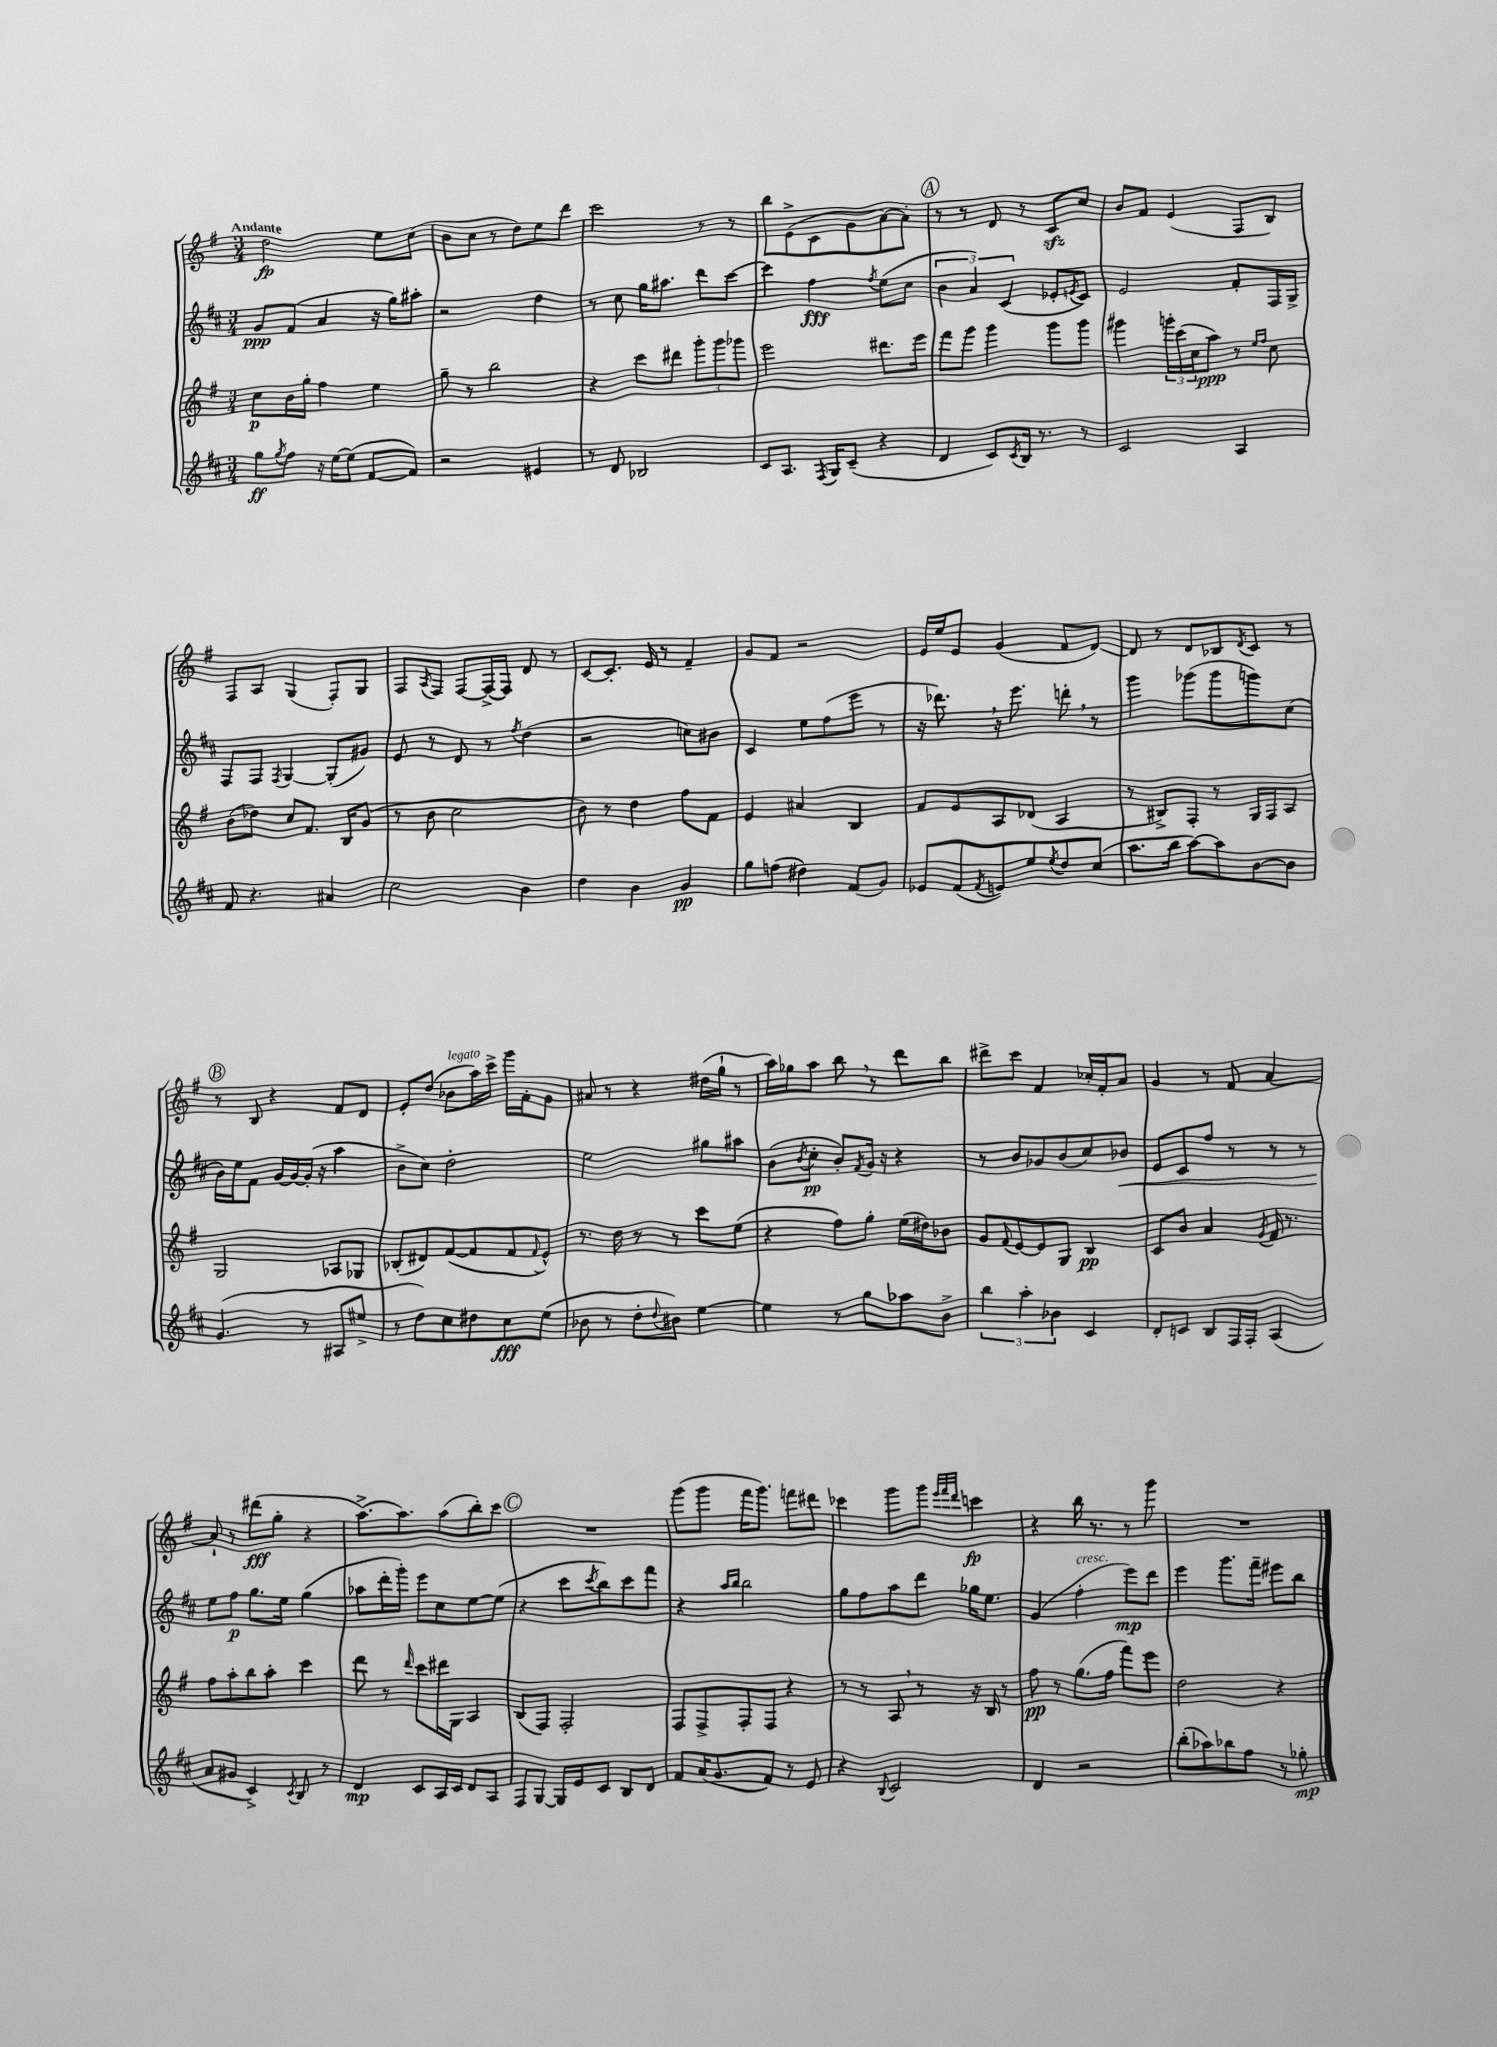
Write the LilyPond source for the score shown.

<<
\new StaffGroup <<
\new Staff = "s0" {
    \clef treble \key g \major \numericTimeSignature \time 3/4 \tempo "Andante"
    d''2\fp e''8 c''8( |
    b'8 c''8 r8 d''8) e''8 d'''8 |
    c'''2 r8 r8 |
    b''8 e'8->( c'8 g'8 a'8~) a'8-. |
    \mark \markup { \circle "A" } r8 r8 d'8 r8 c'8\sfz c''8 |
    b'8 fis'8 e'4( fis8 b8) |
    fis8 a8 g4( fis8-.) g8 |
    fis8 \acciaccatura { a8 } fis8 fis8~ fis16~-> fis16 d'8 r8 |
    c'8~ c'8.-. e'16 r8 fis'4-- |
    g'8 fis'8 r2 |
    e'16 e''16 e'8 g'4( fis'8 d'8~) |
    d'8 r8 d'8 bes8 \acciaccatura { d'8 } c'8 r8 |
    \mark \markup { \circle "B" } r8 b8 r4 fis'8 d'8 |
    e'8-. d''8( bes'8^\markup { \italic "legato" } a''16) c'''16-> g'''16 fis'16-. g'8 |
    ais'8 r8 r4 dis''16( g''16-! r8 |
    a''16) ges''16 a''8 b''8 \breathe r8 d'''8 b''8 |
    dis'''8-> c'''8 fis'4 ces''16-. fis'16-. a'8 |
    g'4 r8 fis'8 a'4~ |
    a'8-! r8 dis'''8\fff( g''8-. r4 |
    a''8.~->) a''8. a''8( b''8-.) c'''8 |
    \mark \markup { \circle "C" } R2. |
    g'''8( g'''8 fis'''16 g'''8.) f'''8 dis'''8 |
    ces'''4 g'''8 g'''8 \grace { e'''32 fis'''32 d'''32 } c'''4\fp |
    r4 b''16 r8. r8 g'''8 |
    R2. \bar "|." |
}
\new Staff = "s1" {
    \clef treble \key d \major \numericTimeSignature \time 3/4
    g'8\ppp fis'8( a'4 r16 g''16) ais''8-. |
    r2 d''4 |
    r8 cis''8 g''16 ais''8. d'''8 cis'''8~ |
    cis'''4 fis''4\fff \acciaccatura { fis''8 } e''8( cis''8 |
    \mark \markup { \circle "A" } \tuplet 3/2 { b'4 a'4) cis'4( } ees'8-. \acciaccatura { e'8 } cis'8) |
    e'2 fis'8-. fis16 g16-> |
    fis8 fis8 \acciaccatura { fis8 } g4~ g8-.( gis'8) |
    e'8 r8 d'8 r8 \acciaccatura { fis''8 } d''4( |
    r2 c''8) bis'8 |
    cis'4 e''8 fis''8( e'''8 r8 |
    r16 des'''8.) \breathe r16 e'''8. d'''8-. \breathe r8 |
    g'''4 ges'''8( ges'''8 g'''8) cis''8( |
    \mark \markup { \circle "B" } b'16) e''16 fis'8 g'16~ g'16~ g'16-.( r16 a''4 |
    b'8-> cis''8) d''2-. |
    e''2 gis''8 ais''8 |
    b'8( \acciaccatura { b'8 } cis''8-.\pp b'8-.) \acciaccatura { fis'8 } g'16 r16 r4 |
    r8 b'8 ges'8 b'8( cis''8) bes'8\< |
    e'8 cis'8 fis''8 r8 r8 r8 |
    e''8\! fis''8\p g''8. e''16 g''4( |
    aes''8 d'''16-. g'''16-.) e'''8 cis''8 e''8~ e''8( |
    \mark \markup { \circle "C" } r4 cis'''8 \acciaccatura { cis'''8 } b''8) cis'''8 fis'''8 |
    r4 \grace { a''16 b''16 } b''2 |
    g''8 fis''8 a''8 d'''8 ges''16 e''8. |
    g'4( fis''4-.^\markup { \italic "cresc." } e'''8\mp) d'''8 |
    e'''4 g'''8. fis'''16-- eis'''8 b''8 \bar "|." |
}
\new Staff = "s2" {
    \clef treble \key g \major \numericTimeSignature \time 3/4
    c''8\p b'16 g''16-. fis''4 e''4 |
    g''8-- r8 b''2 |
    r4 c'''8 dis'''8 \tuplet 3/2 { g'''8-. g'''8 ges'''8 } |
    e'''2 dis'''8. e'''16 |
    \mark \markup { \circle "A" } fis'''8 g'''8 g'''4 g'''8 g'''8 |
    gis'''4 \tuplet 3/2 { g'''16-. c'''16( c''16 } a''8\ppp) r8 \grace { e''16 fis''16 } c''8 |
    b'8( des''8) c''8 fis'8. b16 g'8( |
    r8 b'8 c''2 |
    b'8) r8 d''4 fis''8 fis'8 |
    e'4 ais'4 b4 |
    fis'8 e'8 a8 des'8( a4 |
    r8 bis8->) fis8-. r8 g16 fis16 a8 |
    \mark \markup { \circle "B" } g2 aes8 ges8 |
    bes8-.( dis'8) fis'8~( fis'8 fis'8 \appoggiatura { fis'8 } e'8-^) |
    r8. d''16 r8 r8 c'''8 e''8( |
    r4 fis''8) g''8-. e''16( dis''16) bes'8 |
    g'8 \appoggiatura { fis'8 } e'8~ e'8 g8 b4\pp |
    c'8 b'8 a'4 \acciaccatura { g'8 } fis'16 r8. |
    fis''8 a''8-. b''8 a''8-. c'''4 |
    d'''8 r8 \grace { d'''16 } c'''8 dis'''16 g16 a4 |
    \mark \markup { \circle "C" } b8( fis8) fis2-. |
    fis8 fis8-> fis8-. fis8 r4 |
    r8 r8 a8 \breathe r8 r16 b16 r8 |
    fis''8\pp r8 g''8.( fis''16 fis'''8) e'''8 |
    d''2 r4 \bar "|." |
}
\new Staff = "s3" {
    \clef treble \key d \major \numericTimeSignature \time 3/4
    g''8\ff \acciaccatura { g''8 } fis''8 r16 e''16~ e''8( fis'8~ fis'8) |
    r2 eis'4 |
    r8 d'8 bes2 |
    cis'8 a8. \acciaccatura { fis8 } g16 cis'8--( r4 |
    \mark \markup { \circle "A" } d'4 cis'8) \acciaccatura { cis'8 } b16 r8. r8 |
    cis'2 a4 |
    fis'8 r4. ais'4 |
    cis''2 b'4 |
    d''4 b'4 g'4\pp |
    g''8 f''8( dis''4) fis'8( g'8) |
    ees'8 fis'8( \acciaccatura { fis'8 } e'8) e''8 \acciaccatura { e''8 } d''8 cis''8( |
    a''8. b''16 a''8~) a''8 b'8~ b'8 |
    \mark \markup { \circle "B" } g'4.( r8 ais8 eis''8-> |
    r8 d''8) cis''8 dis''8 cis''8\fff e''8( |
    bes'8 r8 d''8-. \appoggiatura { d''8 } bis'8) e''4~ |
    e''4 r8 g''8 aes''8 b'8-> |
    \tuplet 3/2 { b''4 a''4-. bes'4 } cis'4 |
    d'8-. c'8 b8 fis16 fis16-. a4( |
    a'8 gis'8 cis'4->) \acciaccatura { cis'8 } b8 r8 |
    d'4\mp cis'8 a16 cis'16 d'8 a8 |
    \mark \markup { \circle "C" } fis8 g8~ g16 e'16 cis'8 b8 d'8 |
    fis'8 a'16( g'8. fis'8) r8 e'8 |
    r4 \appoggiatura { b8 } cis'2 |
    d'4 r2 |
    b''8-.( aes''8) bes''8 fis''8 r8 ges''8-.\mp \bar "|." |
}
>>
>>
\layout { \context { \Score \remove "Bar_number_engraver" } }
